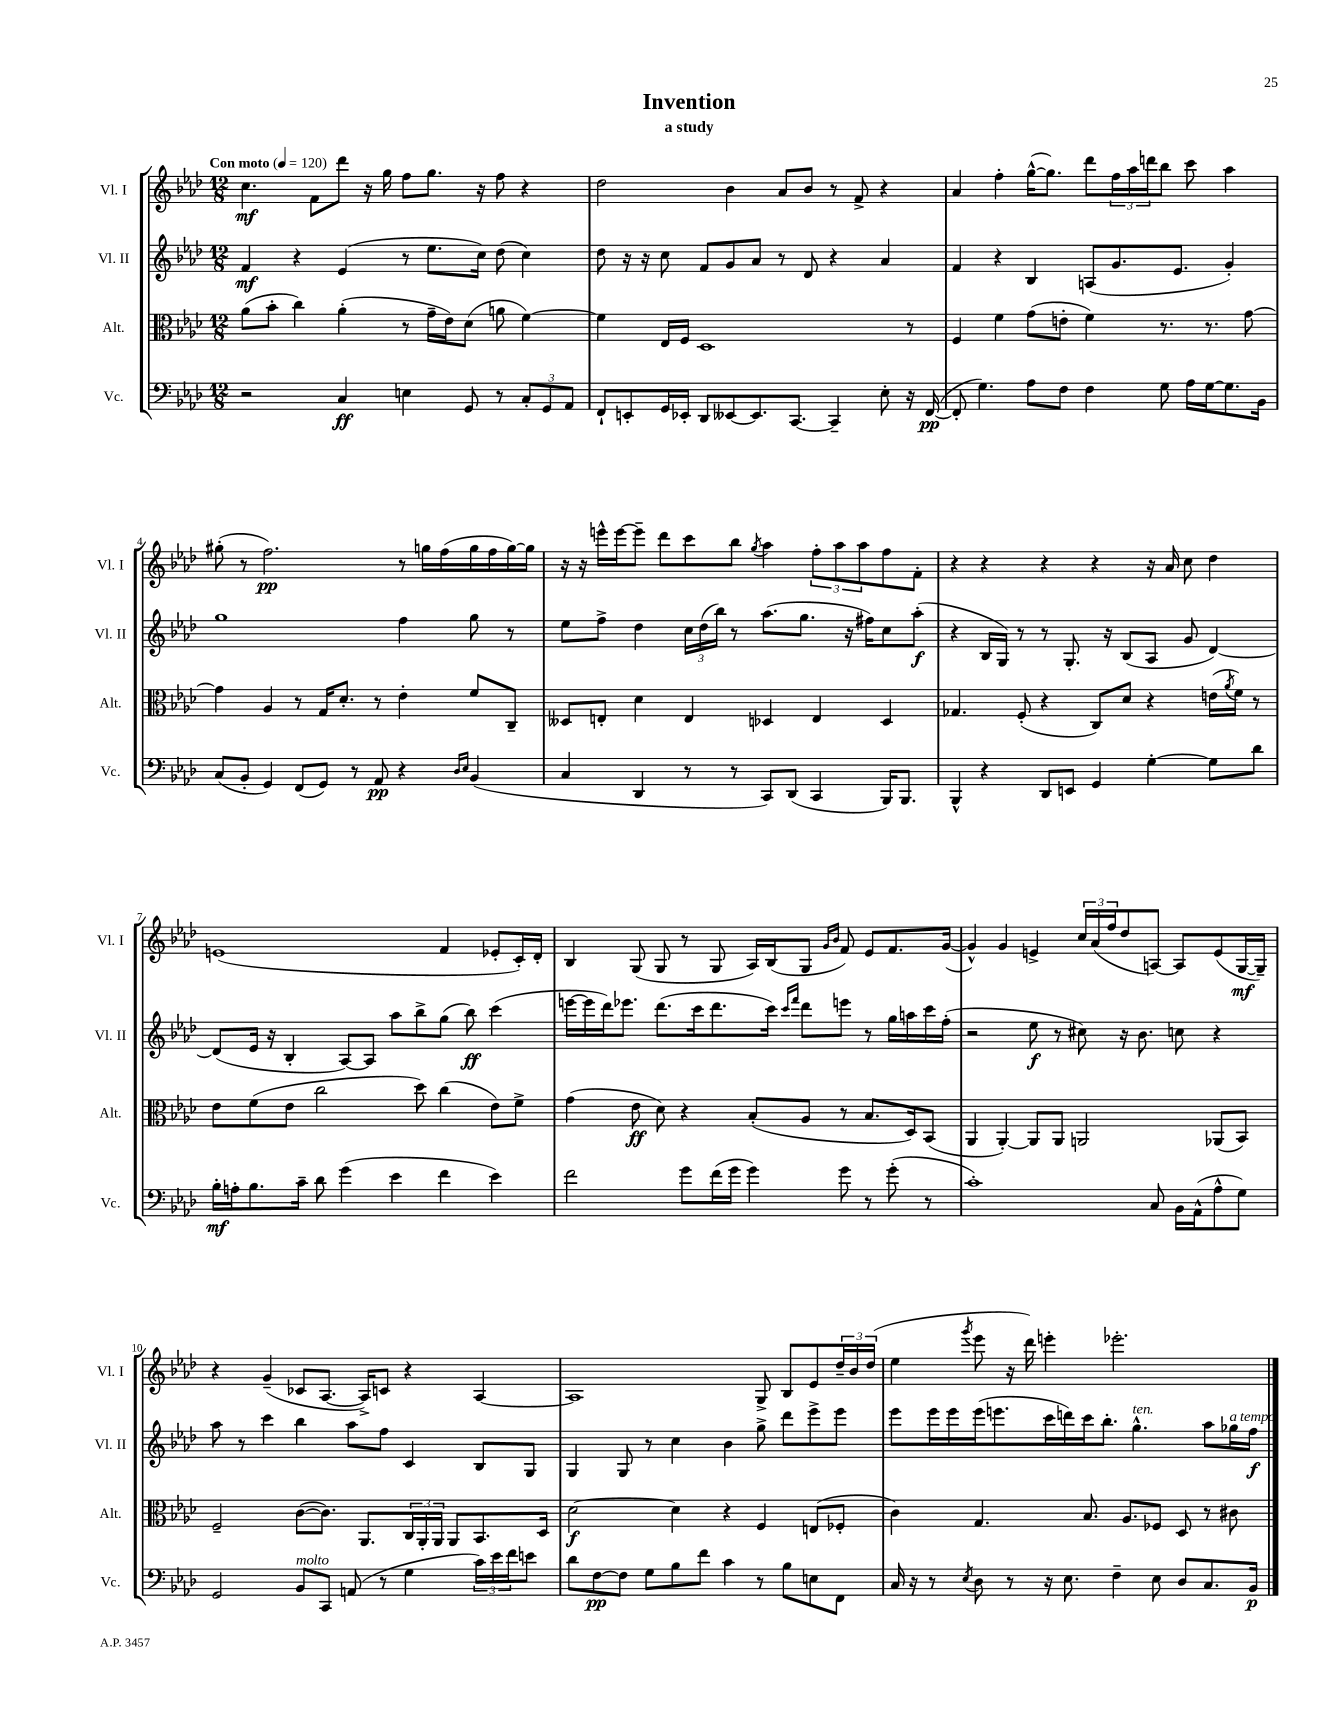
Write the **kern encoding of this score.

**kern	**kern	**kern	**kern
*staff4	*staff3	*staff2	*staff1
*clefF4	*clefC3	*clefG2	*clefG2
*k[b-e-a-d-]	*k[b-e-a-d-]	*k[b-e-a-d-]	*k[b-e-a-d-]
*M12/8	*M12/8	*M12/8	*M12/8
*MM120	*MM120	*MM120	*MM120
2r	(8a-\L	4f/	4.cc\
.	8b-'\J	.	.
.	4cc\)	4r	.
.	.	.	8f\L
4C/	(4a-'\	(4e-/	8ddd-\J
.	.	.	16r
.	.	.	16gg\
4E\	8r	8r	8ff\L
.	16g~\LL	8.ee-\L	8.gg\J
.	16e-\J)	.	.
8GG/	(8d-\J	.	.
.	.	16cc\Jk)	16r
8r	8a\	(8dd-\	8ff\
12C'/L	[4f\)	4cc\)	4r
12GG/	.	.	.
12AA-/J	.	.	.
=	=	=	=
8FF`/L	4f\]	8dd-\	2dd-\
8EE'/	.	16r	.
.	.	16r	.
16GG/L	16E-/LL	8cc\	.
16EE-'/JJ	16F/JJ	.	.
8DD-/L	1D-	8f/L	.
[8EE--/	.	8g/	4b-\
8.EE--/]	.	8a-/J	.
.	.	8r	8a-/L
[8.CC/J	.	.	.
.	.	8d-/	8b-/J
4CC~/]	.	4r	8r
.	.	.	8f^/
8E-'\	.	4a-/	4r
16r	8r	.	.
([16FF/	.	.	.
=	=	=	=
8FF'/]	4F/	4f/	4a-/
4.G\)	.	.	.
.	4f\	4r	4ff'\
8A-\L	(8g\L	4B-/	([16gg^^\LK
.	.	.	8.gg\]J)
8F\J	8e'\J	.	.
4F\	4f\)	(8A/L	8ddd-\L
.	.	8.g/	24ff\L
.	.	.	24aa-\
.	.	.	24ddd\J
8G\	8.r	.	8bb-\J
.	.	8.e-/J	.
16A-\LL	.	.	8ccc\
[16G\J	8.r	.	.
8.G\]	.	4g'/)	4aa-\
.	[8g\	.	.
16BB-\Jk	.	.	.
=	=	=	=
(8C/L	4g\]	1gg	(8gg#'\
8BB-'/J	.	.	8r
4GG/)	4A-/	.	2.ff\)
(8FF/L	8r	.	.
8GG/J)	16G/LK	.	.
.	8.d-'/J	.	.
8r	.	.	.
8AA-/	8r	.	.
4r	4e-'\	4ff\	8r
.	.	.	16gg\LL
.	.	.	(16ff\
16qqD-/LL	.	.	.
16qqE-/JJ	.	.	.
(4BB-/	8f/L	8gg\	16gg\
.	.	.	16ff\
.	8C~/J	8r	[16gg\)
.	.	.	16gg\]JJ
=	=	=	=
4C/	8D--/L	8ee-\L	16r
.	.	.	16r
.	8E'/J	8ff^\J	16eee^^\LL
.	.	.	[16eee\J
4DD-/	4d-\	4dd-\	8eee~\]J
.	.	.	8ddd-\L
8r	4E/	24cc\LL	8ccc\
.	.	(24dd-\	.
.	.	24bb-\JJ)	.
8r	.	8r	8bb-\J
.	.	.	8qgg/
8CC/L)	4D-/	(8.aa-\L	4aa-\
(8DD-/J	.	.	.
.	.	8.gg\J	.
4CC/	4E/	.	12ff'\L
.	.	.	12aa-\
.	.	16r	.
.	.	.	12aa-\
.	.	16ff#\LK)	.
16BBB-/LK)	4D-/	8cc\	8ff\
8.BBB-/J	.	.	.
.	.	(8aa-'\J	8f'\J
=	=	=	=
4BBB-^^/	4.G-/	4r	4r
4r	.	16B-/LL	4r
.	.	16G/JJ)	.
.	(8F'/	8r	.
8DD-/L	4r	8r	4r
8EE/J	.	8.G'/	.
4GG/	8C/L)	.	4r
.	.	16r	.
.	8d-/J	(8B-/L	.
[4G'\	4r	8A-/J	16r
.	.	.	16a-/
.	.	8g/	8cc\
8G\]L	(16e\LL	[4d-/)	4dd-\
.	8qa-/	.	.
.	16f\JJ)	.	.
8d-\J	8r	.	.
=	=	=	=
16B-'\LL	8e-\L	(8d-/]L	(1e
16A'\J	.	.	.
8.B-\	(8f\	16e-/Jk	.
.	.	16r	.
.	8e-\J	4B-'/	.
16c~\Jk	.	.	.
8d-\	2cc\	.	.
(4g\	.	[8A-/L)	.
.	.	8A-/]J	.
4e-\	.	8aa-\L	.
.	8dd-\)	8bb-^\	.
4f\	(4cc\	(8gg\J	4f/
.	.	8bb-\)	.
4e-\)	8e-\L)	(4ccc\	8e-'/L
.	8f^\J	.	16c'/L)
.	.	.	16d-'/JJ
=	=	=	=
2f\	(4g\	[16eee\LL	4B-/
.	.	16eee\]	.
.	.	16ddd-\J)	.
.	.	8.eee-\J	.
.	8e-\	.	(8G/
.	8d-\)	(8.ddd-\L	8G/
8g\L	4r	.	8r
.	.	16ccc\k	.
(16f\L	.	8.ddd-\	8G/
16g\JJ	.	.	.
4g\)	(8B-'/L	.	16A-/LL)
.	.	16ccc\Jk)	(16B-/J
.	.	16qqccc/LL	.
.	.	16qqfff/JJ	.
.	8A-/J	8ddd-\L	8G/J
.	.	.	16qqg/LL
.	.	.	16qqb-/JJ
8g\	8r	8eee\J	8f/)
8r	8.B-/L	8r	8e-/L
(8g'\	.	16gg\LL	8.f/
.	16D-/k)	16aa\	.
8r	(8BB-/J	16ccc\	.
.	.	(16ff'\JJ	([16g/Jk
=	=	=	=
1c')	4AA-/	2r	4g^^/])
.	[4AA-'/)	.	4g/
.	8AA-/]L	8ee-\	4e^/
.	8AA-/J	8r	.
.	2AA/	8cc#\)	24cc/LL
.	.	.	(24a-/
.	.	.	24ff/J
.	.	16r	8dd-/
.	.	8.b-\	.
8C/	.	.	[8A/J)
16BB-\LL	.	8cc\	8A/]L
(16AA-^^\J	.	.	.
8A-^^\	(8AA-/L	4r	(8e/
8G\J)	8BB-/J)	.	[16G/L
.	.	.	16G~/]JJ)
=	=	=	=
2GG/	2F~/	8aa-\	4r
.	.	8r	.
.	.	4ccc\	(4g~/
8BB-/L	([8c\L	4bb-\	8c-/L
8CC/J	8.c\]J)	.	[8.A-/J
(8AA/	.	8aa-\L	.
.	8.AA-/L	.	16A-^/]LK)
8r	.	8ff\J	8c/J
4G\	24C/L	4c/	4r
.	24AA-'/	.	.
.	24AA-/JJ	.	.
.	8AA-/L	.	.
24c\LL)	8.BB-/	8B-/L	[4A-/
24e-\	.	.	.
24f\J	.	.	.
8e\J	.	8G/J	.
.	16D-/Jk	.	.
=	=	=	=
8d-\L	[2d-\	4G/	1A-]
[8F\	.	.	.
8F\]J	.	8G/	.
8G\L	.	8r	.
8B-\	4d-\]	4cc\	.
8f\J	.	.	.
4c\	4r	4b-\	.
8r	4F/	8gg^\	8G^/
8B-\L	.	8ddd-\L	8B-/L
8E\	(8E/L	8eee-^\	8e-/
8FF\J	8F-'/J	8eee-\J	24dd-~/L
.	.	.	24b-/
.	.	.	(24dd-/JJ
=	=	=	=
16C/	4c\)	8eee-\L	4ee-\
16r	.	.	.
8r	.	16eee-\L	.
.	.	16eee-\	.
8qE-/	.	.	8qggg/
8D-\	4.G/	(16eee-\J	8eee-\
.	.	8.eee\	.
8r	.	.	16r
.	.	.	16ddd-\)
16r	.	16ccc\L	4eee'\
8.E-\	.	16ddd\)	.
.	8.B-/	16ccc\J	.
.	.	8.bb-'\J	.
4F~\	.	.	2.eee-'\
.	8.A-/L	.	.
.	.	4.gg^^\	.
8E-\	8F-/J	.	.
8D-/L	8D-/	.	.
8.C/	8r	8aa-\L	.
.	8c#\	16gg-\L	.
16BB-/Jk	.	16ff\JJ	.
==	==	==	==
*-	*-	*-	*-
